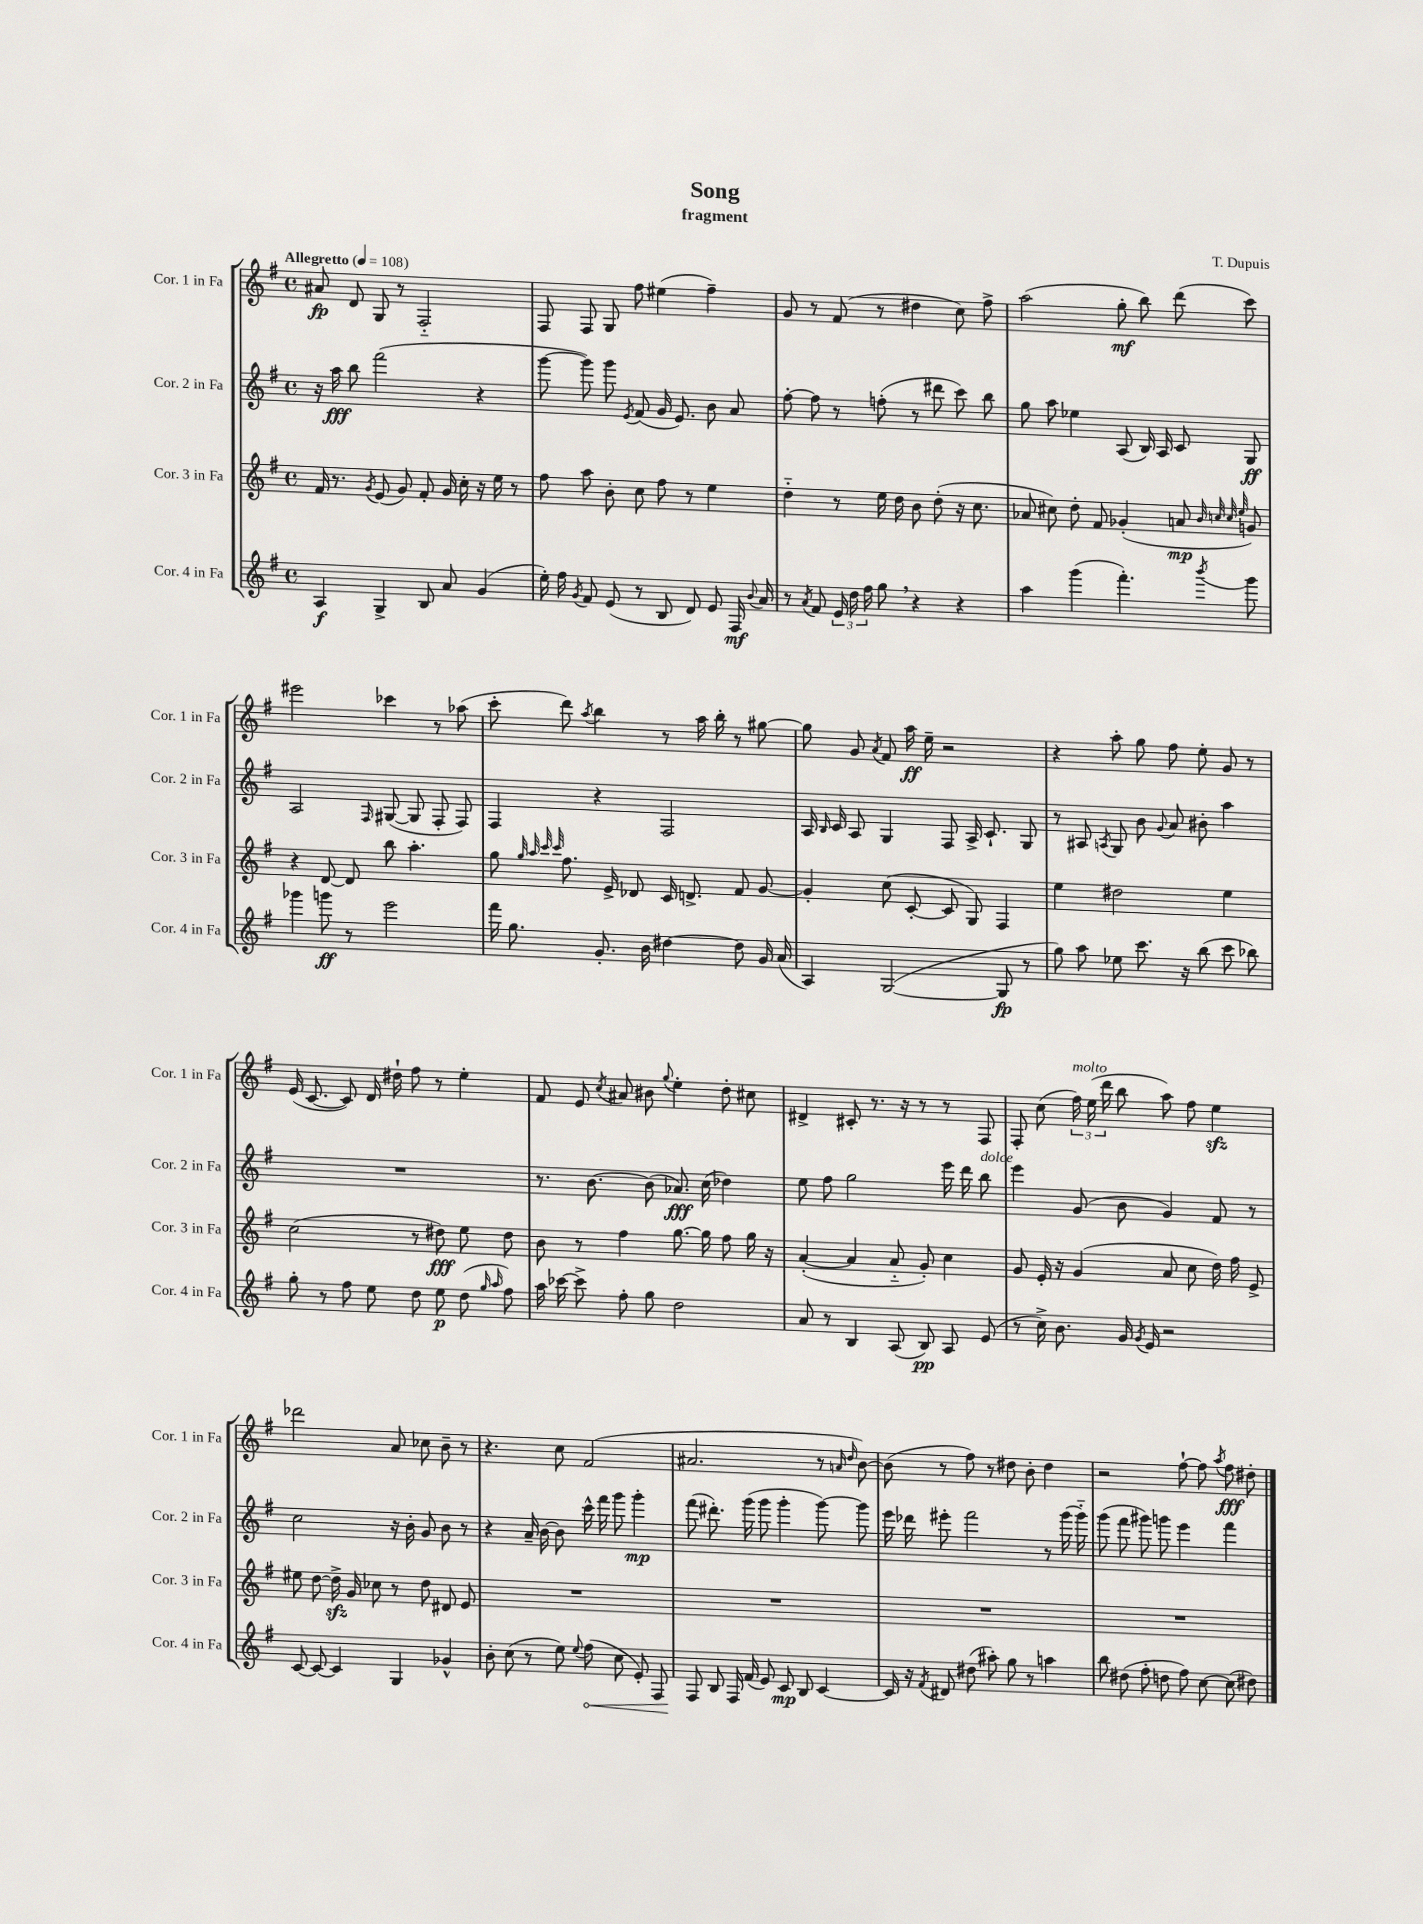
\header { title = "Song" composer = "T. Dupuis" subtitle = "fragment" }
<<
\new StaffGroup <<
\new Staff = "s0" \with { instrumentName = "Cor. 1 in Fa" shortInstrumentName = "Cor. 1 in Fa" } {
    \clef treble \key g \major \defaultTimeSignature \time 4/4 \tempo "Allegretto" 4 = 108
    \autoBeamOff ais'8\fp d'8 g8 r8 fis2-_ |
    fis8 fis8 g8 fis''8 eis''4( fis''4--) |
    g'8 r8 fis'8( r8 dis''4 c''8) fis''8-> |
    a''2( g''8-.\mf b''8) d'''8( c'''8) |
    eis'''2 ces'''4 r8 aes''8( |
    c'''8-. d'''8) \acciaccatura { a''8 } b''4 r8 a''16 b''16-. r8 gis''8~ |
    gis''8 g'8 \acciaccatura { a'8 } fis'8 a''16\ff e''16-- r2 |
    r4 a''8-. g''8 fis''8 e''8-. g'8 r8 |
    e'16( c'8.~ c'8) d'16 dis''16-! fis''8 r8 e''4-. |
    fis'8 e'8 \acciaccatura { c''8 } ais'8 bis'8 \appoggiatura { g''8 } e''4-. d''8-. cis''8 |
    dis'4-> cis'8-. r8. r16 r8 r8 fis8 |
    fis8-. c''8( \tuplet 3/2 { fis''16^\markup { \italic "molto" }) e''16( d'''16 } b''8 a''8) fis''8 e''4\sfz |
    des'''2 a'8 ces''8 b'8-- r8 |
    r4. c''8 fis'2( |
    ais'2. r8 \grace { a'16 d''16 } b'8~) |
    b'8( r8 fis''8) r8 dis''8 b'8-. dis''4 |
    r2 fis''8~-! fis''8 \acciaccatura { a''8 } fis''8\fff dis''8-. \bar "|." |
}
\new Staff = "s1" \with { instrumentName = "Cor. 2 in Fa" shortInstrumentName = "Cor. 2 in Fa" } {
    \clef treble \key g \major \defaultTimeSignature \time 4/4
    \autoBeamOff r16 a''16\fff b''8 fis'''2( r4 |
    g'''8~ g'''8) g'''8 \acciaccatura { e'8 } fis'8( g'16 e'8.) b'8 a'8 |
    fis''8~-. fis''8 r8 f''8-.( r8 dis'''8 c'''8) b''8 |
    g''8 a''8 ees''4 a8( b16) a16 c'8 g8\ff |
    a2 \grace { fis16 } gis8~( gis8 fis8-. fis8) |
    fis4 r4 fis2 |
    a16 \grace { b16 } c'16 a8 g4 fis8 a16-> c'8.-! g8 |
    r8 ais8 \acciaccatura { a8 } g8 b'8 \appoggiatura { g'8 } a'8 bis'8-. a''4 |
    R1 |
    r8. b'8.~ b'8( aes'8.\fff) c''16( des''4) |
    e''8 fis''8 g''2 e'''16 d'''16 b''8^\markup { \italic "dolce" } |
    e'''4 g'8( b'8 g'4) fis'8 r8 |
    c''2 r16 b'16-. g'8 b'8 r8 |
    r4 a'16-- b'16~ b'8 c'''16-^ fis'''16 g'''8 g'''4-.\mp |
    fis'''8( dis'''8.-.) g'''16( g'''8 g'''4-. g'''8~) g'''8 |
    e'''16 des'''16 eis'''8-. fis'''2 r8 g'''16( g'''16-_) |
    g'''8( fis'''8 gis'''8) g'''8 e'''4 fis'''4 \bar "|." |
}
\new Staff = "s2" \with { instrumentName = "Cor. 3 in Fa" shortInstrumentName = "Cor. 3 in Fa" } {
    \clef treble \key g \major \defaultTimeSignature \time 4/4
    \autoBeamOff fis'16 r8. \acciaccatura { g'8 } e'8( g'8) fis'8-. g'16 c''16-. r16 e''16 r8 |
    fis''8 a''8 b'8-. c''8 fis''8 r8 e''4 |
    d''4-_ r8 e''16 d''16 b'8 d''8-.( r16 c''8. |
    aes'8 cis''8) d''8-. fis'8 ges'4-.( a'8\mp \grace { b'32 c''32 c''32 e''32 } g'8) |
    r4 d'8~ d'8 b''8 a''4.-. |
    g''8 \grace { g''32 a''32 c'''32 c'''32 } fis''8. e'16-> des'8 c'16 d'8.-> fis'8 g'8~ |
    g'4-. c''8( c'8~-. c'8 g8) fis4 |
    e''4 dis''2 e''4 |
    c''2( r8 dis''8\fff) e''8 dis''8 |
    b'8 r8 fis''4 g''8.~ g''16 fis''8 g''16 r16 |
    a'4~-.( a'4 a'8-_ g'8-.) c''4 |
    g'8 e'16-. r16 g'4( a'8 c''8 d''16) fis''16 e'8-> |
    eis''8 d''8~ d''16->\sfz g'16 ces''8 r8 d''8 dis'8 e'8 |
    R1 |
    R1 |
    R1 |
    R1 \bar "|." |
}
\new Staff = "s3" \with { instrumentName = "Cor. 4 in Fa" shortInstrumentName = "Cor. 4 in Fa" } {
    \clef treble \key g \major \defaultTimeSignature \time 4/4
    \autoBeamOff a4\f g4-> b8 a'8 g'4( |
    e''16-.) fis''16 \acciaccatura { g'8 } fis'8 e'8( r8 b8 d'8) e'8 fis16\mf \appoggiatura { b'8 } a'16 |
    r8 \acciaccatura { a'8 } fis'8 \tuplet 3/2 { e'16 d''16 fis''16 } g''8 \breathe r4 r4 |
    a''4 g'''4( fis'''4.-.) \acciaccatura { b'''8 } g'''8 |
    ges'''4 g'''8\ff r8 e'''2 |
    fis'''16 g''8. g'8.-. b'16 dis''4~ dis''8 g'16 a'16( |
    a4) g2~( g8\fp r8 |
    g''8) a''8 ees''8 c'''8. r16 b''8( c'''8 bes''8) |
    g''8-. r8 fis''8 e''8 d''8 e''8\p d''8( \grace { g''16 a''16 } fis''8) |
    a''16 ces'''16~ ces'''8-> fis''8-. g''8 d''2 |
    a'8 r8 b4 a8( b8\pp) a8 e'8( |
    r8 c''16->) b'8. g'16 \acciaccatura { g'8 } e'16 r2 |
    c'8~ c'8~ c'4 g4 ges'4-^ |
    b'8-. c''8( r8 e''8) \appoggiatura { e''8 } \once \override Hairpin.circled-tip = ##t fis''8\<( c''8 e'8-.) fis8 |
    fis8\! b8 fis16 fis'16( e'8) c'8\mp b8 c'4~ |
    c'16 r16 \acciaccatura { fis'8 } dis'8 dis''8( ais''8-.) g''8 r8 a''4 |
    b''8 dis''8( fis''8-. d''8 fis''8) c''8~ c''8( dis''8) \bar "|." |
}
>>
>>
\layout { \context { \Score \remove "Bar_number_engraver" } }
